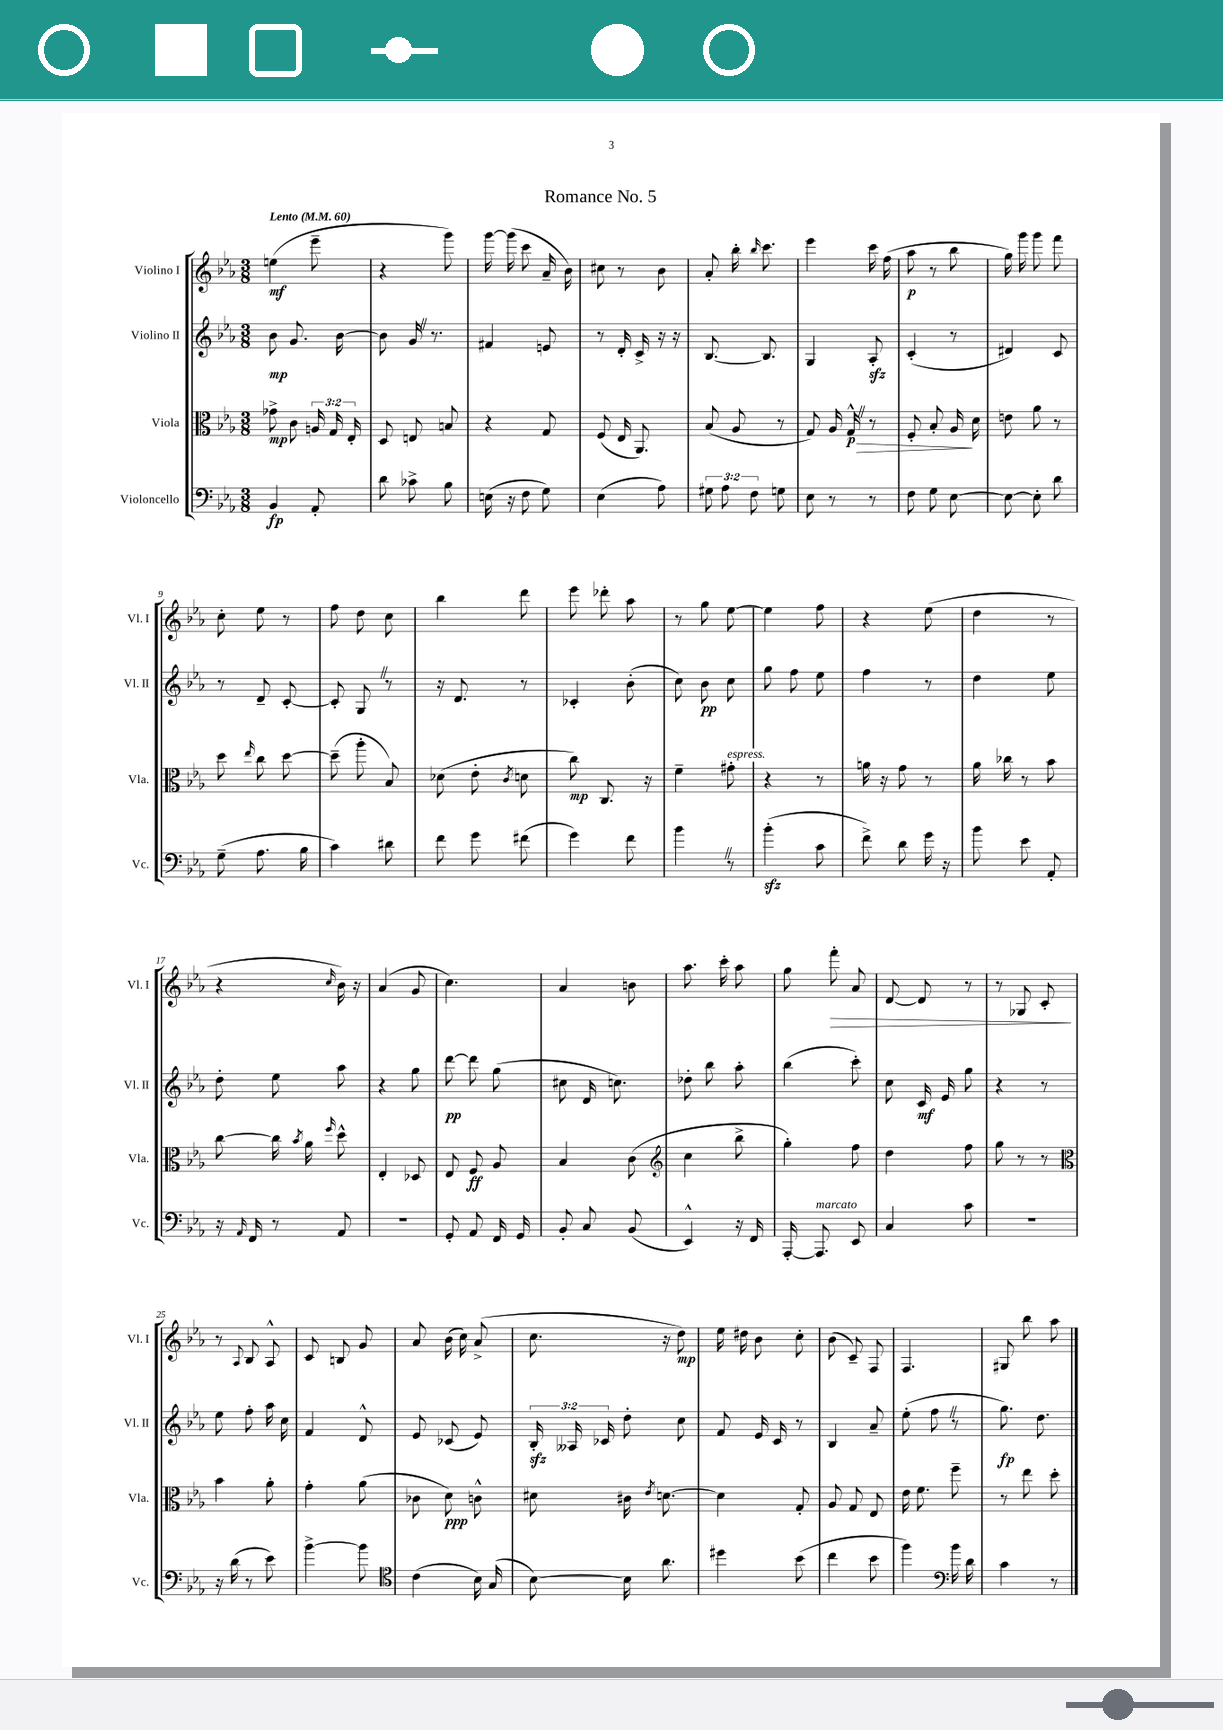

**kern	**dynam	**kern	**dynam	**kern	**dynam	**kern	**dynam
*part4	*part4	*part3	*part3	*part2	*part2	*part1	*part1
*staff4	*staff4	*staff3	*staff3	*staff2	*staff2	*staff1	*staff1
*I"Violoncello	*	*I"Viola	*	*I"Violino II	*	*I"Violino I	*
*I'Vc.	*	*I'Vla.	*	*I'Vl. II	*	*I'Vl. I	*
*clefF4	*	*clefC3	*	*clefG2	*	*clefG2	*
*k[b-e-a-]	*	*k[b-e-a-]	*	*k[b-e-a-]	*	*k[b-e-a-]	*
*M3/8	*	*M3/8	*	*M3/8	*	*M3/8	*
*MM60	*	*MM60	*	*MM60	*	*MM60	*
=1	=1	=1	=1	=1	=1	=1	=1
!	!	!	!	!	!	!LO:TX:a:B:t=Lento	!
4BB-/	fp	8g-X^\	mp	8b-\	mp	(4een\	mf
.	.	8c\	.	8.g/	.	.	.
8AA-'/	.	24An/	.	.	.	8eee-~\	.
.	.	24G/	.	.	.	.	.
.	.	.	.	[16b-\	.	.	.
.	.	24E-'/	.	.	.	.	.
=2	=2	=2	=2	=2	=2	=2	=2
8d\	.	8D/	.	8b-\]	.	4r	.
8c-X^\	.	8En/	.	16gZ/	.	.	.
.	.	.	.	8.r	.	.	.
8B-\	.	8Bn/	.	.	.	8ggg\)	.
=3	=3	=3	=3	=3	=3	=3	=3
(16En\	.	4r	.	4f#X/	.	[16ggg\	.
16r	.	.	.	.	.	(16ggg\]	.
8F\	.	.	.	.	.	8ccc\	.
8G\)	.	8G/	.	8en/	.	16a-~/	.
.	.	.	.	.	.	16b-\)	.
=4	=4	=4	=4	=4	=4	=4	=4
(4E-\	.	(8F/	.	8r	.	8cc#X\	.
.	.	16E-/	.	16d'/	.	8r	.
.	.	8.AA-/)	.	16c^/	.	.	.
8A-\)	.	.	.	16r	.	8b-\	.
.	.	.	.	16r	.	.	.
=5	=5	=5	=5	=5	=5	=5	=5
12G#X\	.	(8B-/	.	[8.B-/	.	8a-'/	.
12A-\	.	.	.	.	.	.	.
.	.	8A-/	.	.	.	16bb-'\	.
12F\	.	.	.	.	.	.	.
.	.	.	.	.	.	16qqbb-/	.
.	.	.	.	8.B-/]	.	8.ccc\	.
8Gn\	.	8r	.	.	.	.	.
=6	=6	=6	=6	=6	=6	=6	=6
8E-\	.	8G/)	.	4G/	.	4eee-\	.
8r	.	16A-/	.	.	.	.	.
!	!	!	!LO:HP:b	!	!	!	!
.	.	16G^^Z/	> p	.	.	.	.
8r	.	8r	.	8A-zz'/	.	16ccc\	.
.	.	.	.	.	.	(16ff\	.
=7	=7	=7	=7	=7	=7	=7	=7
8F\	.	8F'/	.	(4c'/	.	8aa-\	p
8G\	.	8B-'/	.	.	.	8r	.
[8E-\	.	16A-/	.	8r	.	8bb-\	.
.	.	16d\	]	.	.	.	.
=8	=8	=8	=8	=8	=8	=8	=8
8E-\_	.	8en\	.	4d#X/)	.	16gg\)	.
.	.	.	.	.	.	16ggg\	.
8E-'\]	.	8a-\	.	.	.	8ggg\	.
8d\	.	8r	.	8c/	.	8fff\	.
!!LO:LB:g=z
=9	=9	=9	=9	=9	=9	=9	=9
(8G~\	.	8dd\	.	8r	.	8cc'\	.
.	.	16qqee-/	.	.	.	.	.
8.A-\	.	8cc\	.	8d~/	.	8ee-\	.
.	.	[8dd\	.	[8c'/	.	8r	.
16B-\	.	.	.	.	.	.	.
=10	=10	=10	=10	=10	=10	=10	=10
4c\)	.	(8dd~\]	.	8c'/]	.	8ff\	.
.	.	8aa-'\	.	8GZ/	.	8dd\	.
8d#X\	.	8B-/)	.	8r	.	8cc\	.
=11	=11	=11	=11	=11	=11	=11	=11
8f\	.	(8d-X\	.	16r	.	4bb-\	.
.	.	.	.	8.d/	.	.	.
8g\	.	8e-'\	.	.	.	.	.
.	.	8qc/	.	.	.	.	.
(8f#X\	.	8dn\	.	8r	.	8ddd\	.
=12	=12	=12	=12	=12	=12	=12	=12
4g\)	.	8cc\)	mp	4c-X'/	.	8eee-\	.
.	.	8.C/	.	.	.	8ddd-X'\	.
8f\	.	.	.	(8b-'\	.	8aa-\	.
.	.	16r	.	.	.	.	.
=13	=13	=13	=13	=13	=13	=13	=13
4b-Z\	.	4f~\	.	8cc\)	.	8r	.
.	.	.	.	8b-\	pp	8gg\	.
!	!	!LO:TX:a:i:t=espress.	!	!	!	!	!
8r	.	8g#X'\	.	8cc\	.	[8ee-\	.
=14	=14	=14	=14	=14	=14	=14	=14
(4b-zz'\	.	4r	.	8gg\	.	4ee-\]	.
.	.	.	.	8ff\	.	.	.
8c\	.	8r	.	8ee-\	.	8ff\	.
=15	=15	=15	=15	=15	=15	=15	=15
8f^\)	.	16an\	.	4ff\	.	4r	.
.	.	16r	.	.	.	.	.
8d\	.	8g\	.	.	.	.	.
16g\	.	8r	.	8r	.	(8ee-\	.
16r	.	.	.	.	.	.	.
=16	=16	=16	=16	=16	=16	=16	=16
8b-\	.	16a-\	.	4dd\	.	4dd\	.
.	.	16cc-X\	.	.	.	.	.
8e-\	.	8r	.	.	.	.	.
8AA-'/	.	8b-\	.	8ee-\	.	8r	.
!!LO:LB:g=z
=17	=17	=17	=17	=17	=17	=17	=17
16r	.	[8cc\	.	8dd'\	.	4r	.
16qqAA-/	.	.	.	.	.	.	.
16FF/	.	.	.	.	.	.	.
8r	.	16cc\]	.	8ee-\	.	.	.
.	.	8qb-/	.	.	.	.	.
.	.	16a-\	.	.	.	.	.
.	.	16qqff/	.	.	.	16qqcc/	.
8AA-/	.	8dd^^\	.	8aa-\	.	16b-\)	.
.	.	.	.	.	.	16r	.
=18	=18	=18	=18	=18	=18	=18	=18
4.r	.	4E-'/	.	4r	.	(4a-/	.
.	.	8D-X/	.	8gg\	.	8g/	.
=19	=19	=19	=19	=19	=19	=19	=19
8GG'/	.	8E-/	.	[8ddd\	pp	4.cc\)	.
8AA-/	.	8F/	ff	8ddd\]	.	.	.
16FF/	.	8A-/	.	(8gg\	.	.	.
16GG/	.	.	.	.	.	.	.
=20	=20	=20	=20	=20	=20	=20	=20
8BB-'/	.	4B-/	.	8cc#X\	.	4a-/	.
8C/	.	.	.	16d/	.	.	.
.	.	.	.	8.ccn\)	.	.	.
(8BB-/	.	(8c\	.	.	.	8bn\	.
=21	=21	=21	=21	=21	=21	=21	=21
*	*	*clefG2	*	*	*	*	*
4EE-^^/)	.	4cc\	.	8dd-X'\	.	8.aa-\	.
.	.	.	.	8bb-\	.	.	.
.	.	.	.	.	.	16ccc'\	.
16r	.	8bb-^\	.	8aa-'\	.	8aa-\	.
16FF/	.	.	.	.	.	.	.
=22	=22	=22	=22	=22	=22	=22	=22
[16AAA-'/	.	4gg'\)	.	(4bb-\	.	8gg\	.
!LO:TX:a:i:t=marcato	!	!	!	!	!	!	!
8.AAA-/]	.	.	.	.	.	.	.
!	!	!	!	!	!	!	!LO:HP:b
.	.	.	.	.	.	8fff'\	>
8EE-/	.	8ff\	.	8ccc'\)	.	8a-/	.
=23	=23	=23	=23	=23	=23	=23	=23
4C/	.	4dd\	.	8cc\	.	[8d/	.
.	.	.	.	16c/	mf	8d/]	.
.	.	.	.	16e-/	.	.	.
8c\	.	8ff\	.	8gg\	.	8r	.
=24	=24	=24	=24	=24	=24	=24	=24
4.r	.	8gg\	.	4r	.	8r	.
.	.	8r	.	.	.	8G-X/	.
.	.	8r	.	8r	.	8c'/	.
.	.	.	.	.	.	.	]
!!LO:LB:g=z
=25	=25	=25	=25	=25	=25	=25	=25
*	*	*clefC3	*	*	*	*	*
16r	.	4b-\	.	8ee-\	.	8r	.
(16d\	.	.	.	.	.	.	.
.	.	.	.	.	.	8qqA-/	.
8r	.	.	.	8ff'\	.	8B-/	.
8e-\)	.	8a-'\	.	16aa-\	.	8A-^^/	.
.	.	.	.	16cc\	.	.	.
=26	=26	=26	=26	=26	=26	=26	=26
[4b-^\	.	4g'\	.	4f/	.	8c/	.
.	.	.	.	.	.	8Bn/	.
8b-\]	.	(8a-\	.	8d^^/	.	8g/	.
=27	=27	=27	=27	=27	=27	=27	=27
*clefC4	*	*	*	*	*	*	*
(4c\	.	8c-X\	.	8e-/	.	8a-/	.
.	.	8d\)	ppp	(8c-X/	.	(16b-\	.
.	.	.	.	.	.	16cc\)	.
16B-\)	.	8cn^^\	.	8e-/)	.	(8a-^/	.
(16G/	.	.	.	.	.	.	.
=28	=28	=28	=28	=28	=28	=28	=28
[8B-\)	.	8d#X\	.	24B-zz'/	.	8.cc\	.
.	.	.	.	24A--X/	.	.	.
.	.	.	.	24c-X/	.	.	.
16B-\]	.	16c#X\	.	8dd'\	.	.	.
.	.	8qe-/	.	.	.	.	.
8.a-\	.	[8.dn\	.	.	.	16r	.
.	.	.	.	8cc\	.	8dd\)	mp
=29	=29	=29	=29	=29	=29	=29	=29
4dd#X\	.	4d\]	.	8f/	.	16ee-\	.
.	.	.	.	.	.	16dd#X\	.
.	.	.	.	16e-/	.	8b-\	.
.	.	.	.	16c/	.	.	.
(8b-\	.	8G'/	.	8r	.	8cc'\	.
=30	=30	=30	=30	=30	=30	=30	=30
4cc\	.	8A-/	.	4B-/	.	(8b-\	.
.	.	8G/	.	.	.	8c~/)	.
8b-\	.	8E-/	.	8a-~/	.	8F/	.
=31	=31	=31	=31	=31	=31	=31	=31
4ff\)	.	16e-\	.	(8ee-'\	.	4.F/	.
.	.	8.f\	.	.	.	.	.
.	.	.	.	8ffZ\	.	.	.
*clefF4	*	*	*	*	*	*	*
16b-\	.	8ff~\	.	8r	.	.	.
16d\	.	.	.	.	.	.	.
=32	=32	=32	=32	=32	=32	=32	=32
4c\	.	8r	.	8.gg\)	fp	8G#X/	.
.	.	8ee-\	.	.	.	8bb-\	.
.	.	.	.	8.dd\	.	.	.
8r	.	8dd'\	.	.	.	8aa-\	.
==	==	==	==	==	==	==	==
*-	*-	*-	*-	*-	*-	*-	*-
